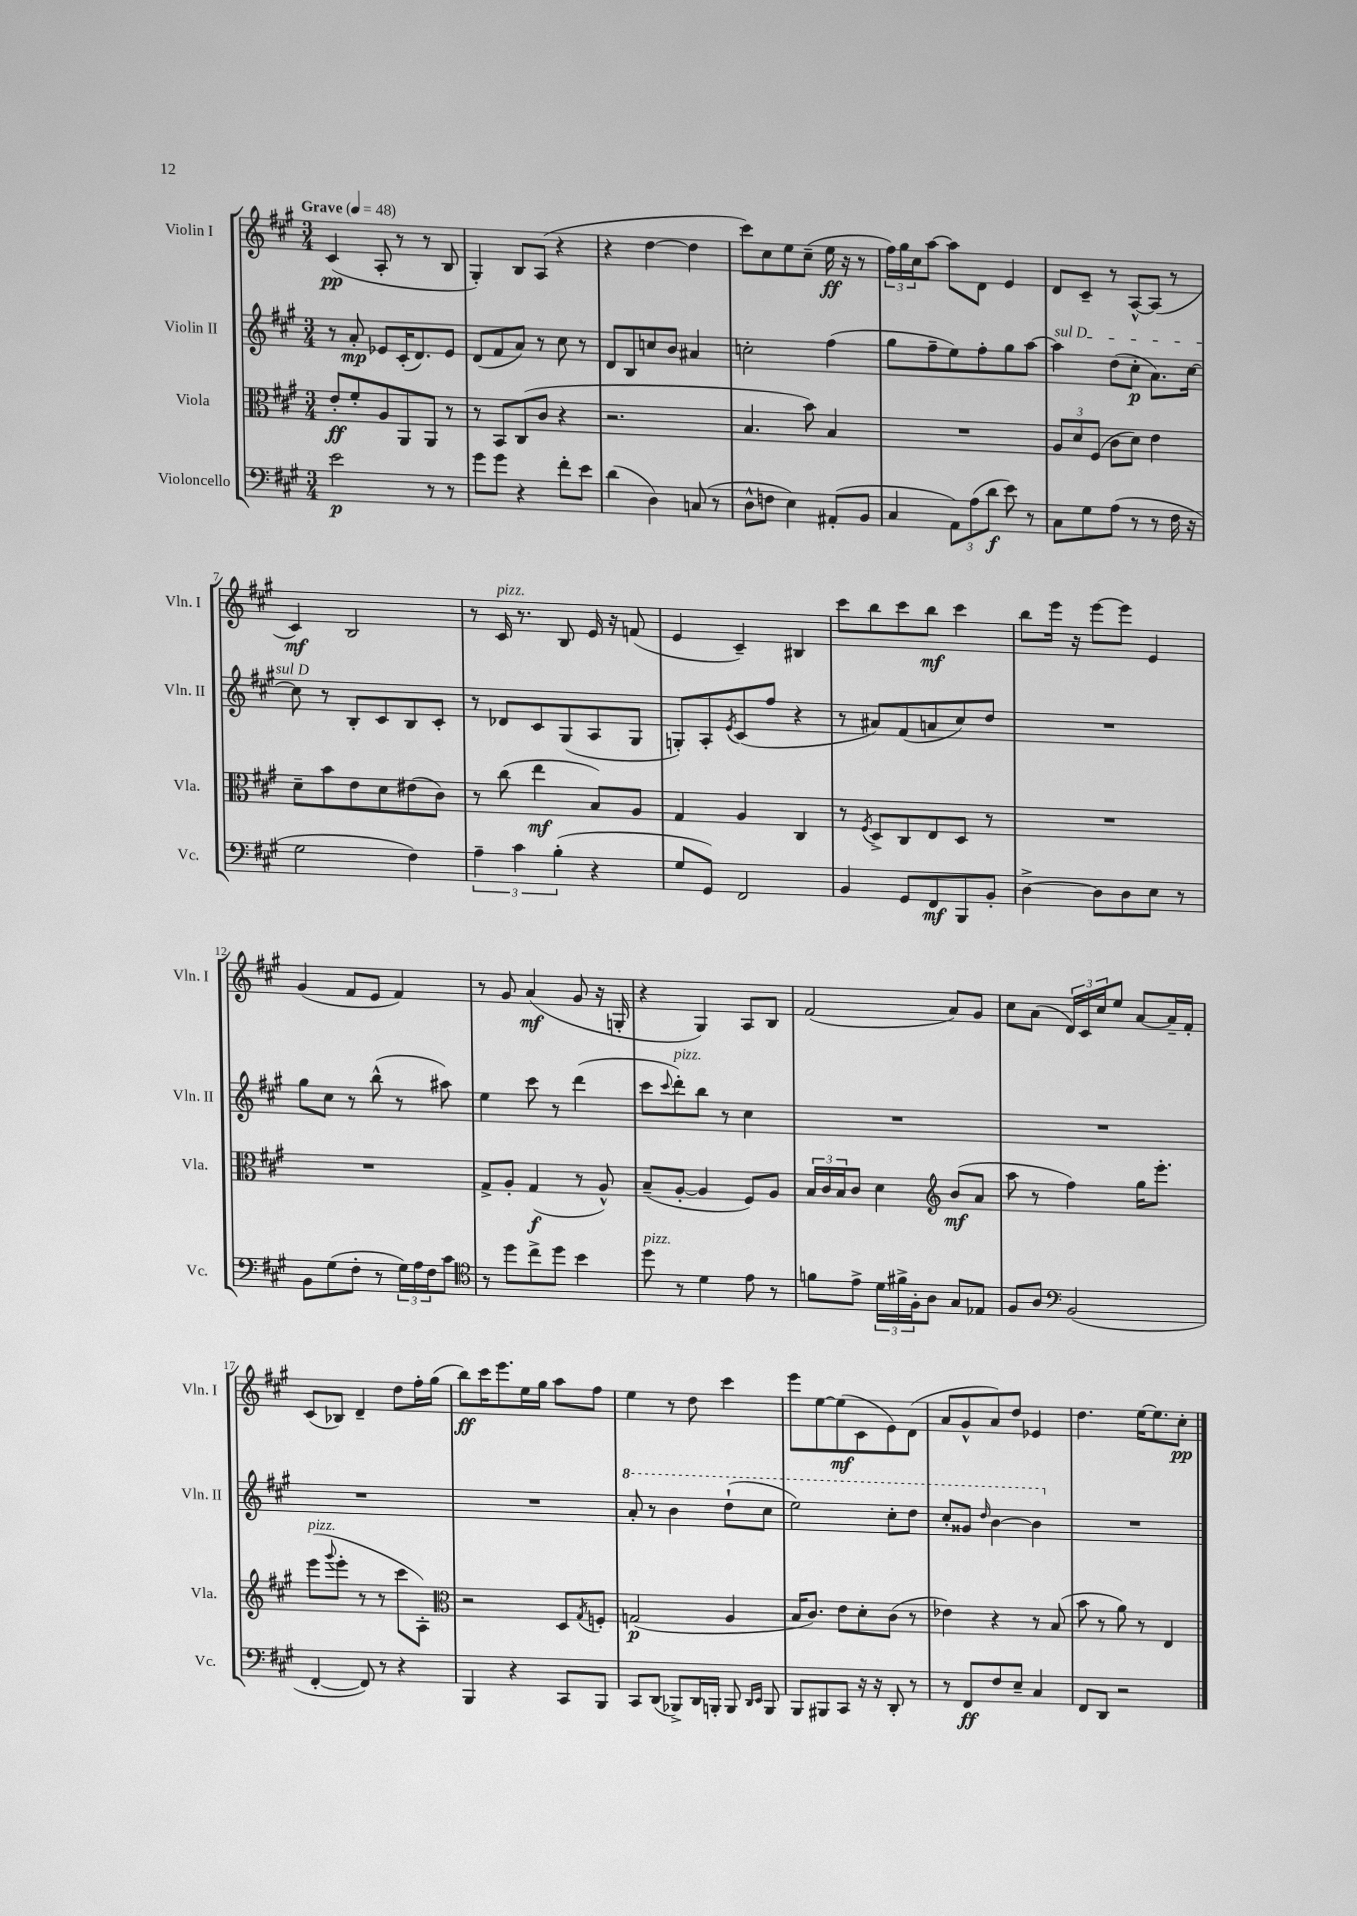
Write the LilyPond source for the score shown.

<<
\new StaffGroup <<
\new Staff = "s0" \with { instrumentName = "Violin I" shortInstrumentName = "Vln. I" } {
    \clef treble \key a \major \numericTimeSignature \time 3/4 \tempo "Grave" 4 = 48
    cis'4\pp( a8-. r8 r8 b8 |
    gis4-.) b8 a8( r4 |
    r4 d''4~ d''4 |
    cis'''8) cis''8 e''8 cis''8--( e''16\ff r16 r8 |
    \tuplet 3/2 { fis''16) gis''16 cis''16 } a''8~ a''8 d'8 e'4 |
    d'8 cis'8-- r8 a8~-^ a8( r8 |
    cis'4\mf) b2 |
    r8 cis'16^\markup { \italic "pizz." } r8. b8 e'16 r16 f'8( |
    e'4 cis'4--) bis4 |
    cis'''8 b''8 cis'''8 b''8\mf cis'''4 |
    b''8 e'''16 r16 e'''8~ e'''8 e'4 |
    gis'4( fis'8 e'8 fis'4) |
    r8 gis'8 a'4\mf( gis'8 r16 g16-. |
    r4 gis4) a8 b8 |
    fis'2( a'8) gis'8 |
    cis''8 a'8( \tuplet 3/2 { d'16) cis'16 cis''16 } e''8 a'8~ a'16-- fis'16-. |
    cis'8( bes8) d'4-- d''8 fis''16-. gis''16( |
    b''8\ff) cis'''16 e'''8. e''16 gis''16 a''8 fis''8 |
    e''4 r8 d''8 cis'''4 |
    e'''8 e''8~ e''8\mf( cis'8 e'8) d'8( |
    a'8 gis'8-^ a'8) d''8 ees'4 |
    d''4. e''16~ e''8. cis''8-.\pp \bar "|." |
}
\new Staff = "s1" \with { instrumentName = "Violin II" shortInstrumentName = "Vln. II" } {
    \clef treble \key a \major \numericTimeSignature \time 3/4
    r8 a'8-.\mp ees'8 cis'16-.( d'8.) ees'8 |
    d'8( fis'8 a'8) r8 cis''8 r8 |
    d'8 b8 c''8 b'8 ais'4 |
    c''2-. fis''4( |
    gis''8 fis''8-- e''8) fis''8-. gis''8 a''8~ |
    \once \override TextSpanner.bound-details.left.text = \markup { \italic "sul D" } a''4\startTextSpan d''8( cis''8-.\p a'8.) cis''16~ |
    cis''8\stopTextSpan r8 b8-. cis'8 b8 cis'8-. |
    r8 des'8 cis'8 gis8( a8 gis8 |
    g8-.) a8-. \acciaccatura { e'8 } cis'8( fis''8 r4 |
    r8 ais'8) fis'8( a'8 cis''8) d''8 |
    R2. |
    gis''8 cis''8 r8 b''8-^( r8 ais''8) |
    e''4 cis'''8 r8 d'''4( |
    cis'''8 \appoggiatura { cis'''8 } d'''8-.^\markup { \italic "pizz." }) b''8 r8 cis''4 |
    R2. |
    R2. |
    R2. |
    R2. |
    \ottava #1 a''8-. r8 b''4 d'''8-!( cis'''8 |
    e'''2) cis'''8-. d'''8 |
    cis'''8-. gisis''8 \grace { d'''16 } b''4~ b''4 \ottava #0 |
    R2. \bar "|." |
}
\new Staff = "s2" \with { instrumentName = "Viola" shortInstrumentName = "Vla." } {
    \clef alto \key a \major \numericTimeSignature \time 3/4
    e'8-.\ff fis'8-. a8 a,8 a,8 r8 |
    r8 b,8 cis8( cis'8 r4 |
    r2. |
    b4. b'8) b4 |
    R2. |
    \tuplet 3/2 { a8 d'8 fis8( } cis'8 d'8) e'4 |
    d'8-- b'8 e'8 d'8 eis'8( cis'8) |
    r8 cis''8( e''4\mf b8) a8 |
    gis4 a4 cis4 |
    r8 \acciaccatura { fis8 } d8-> cis8 e8 d8 r8 |
    R2. |
    R2. |
    gis8-> a8-. gis4\f( r8 a8-^) |
    b8--( a8~-. a4 fis8) a8 |
    \tuplet 3/2 { b16 cis'16 b16 } cis'8 d'4 \clef treble b'8\mf( a'8 |
    a''8 r8 fis''4) gis''16 e'''8.-. |
    e'''8^\markup { \italic "pizz." }( \appoggiatura { gis'''8 } e'''8-. r8 r8 cis'''8 a8-.) |
    \clef alto r2 d8 \acciaccatura { gis8 } f8-. |
    g2\p( a4 |
    b16 cis'8.) e'8 d'8-. cis'8( r8 |
    ees'4) r4 r8 b8( |
    b'8 r8 a'8) r8 e4 \bar "|." |
}
\new Staff = "s3" \with { instrumentName = "Violoncello" shortInstrumentName = "Vc." } {
    \clef bass \key a \major \numericTimeSignature \time 3/4
    e'2\p r8 r8 |
    gis'8 gis'8 r4 fis'8-. e'8 |
    d'4( d4) c8( r8 |
    d8-^ f8 e4) ais,8-.( b,8 |
    cis4 \tuplet 3/2 { a,8) a8( d'8\f } e'8) r8 |
    cis8 gis8 a8( r8 r8 fis16 r16 |
    gis2 fis4) |
    \tuplet 3/2 { a4-- cis'4 b4-.( } r4 |
    gis8 gis,8) fis,2 |
    b,4 gis,8 fis,8\mf b,,8 b,8-. |
    d4~-> d8 d8 e8 r8 |
    b,8 gis8( fis8-. r8 \tuplet 3/2 { gis16) a16 fis16 } cis'8 |
    \clef tenor r8 d''8 cis''8-> d''8 b'4 |
    d''8^\markup { \italic "pizz." } r8 d'4 e'8 r8 |
    f'8 e'8-> \tuplet 3/2 { d'16 fis'16-> fis16-. } a8 gis8 ees8 |
    fis8 a8 \clef bass b,2( |
    fis,4~-. fis,8) r8 r4 |
    b,,4 r4 cis,8 b,,8 |
    cis,8 d,8( bes,,8->) d,16 b,,16-. b,,8 \grace { d,16 e,16 } b,,8 |
    b,,8 bis,,8 cis,8 r16 r16 d,8-. r8 |
    r8 fis,8\ff fis8 e8-- cis4 |
    fis,8 d,8 r2 \bar "|." |
}
>>
>>
